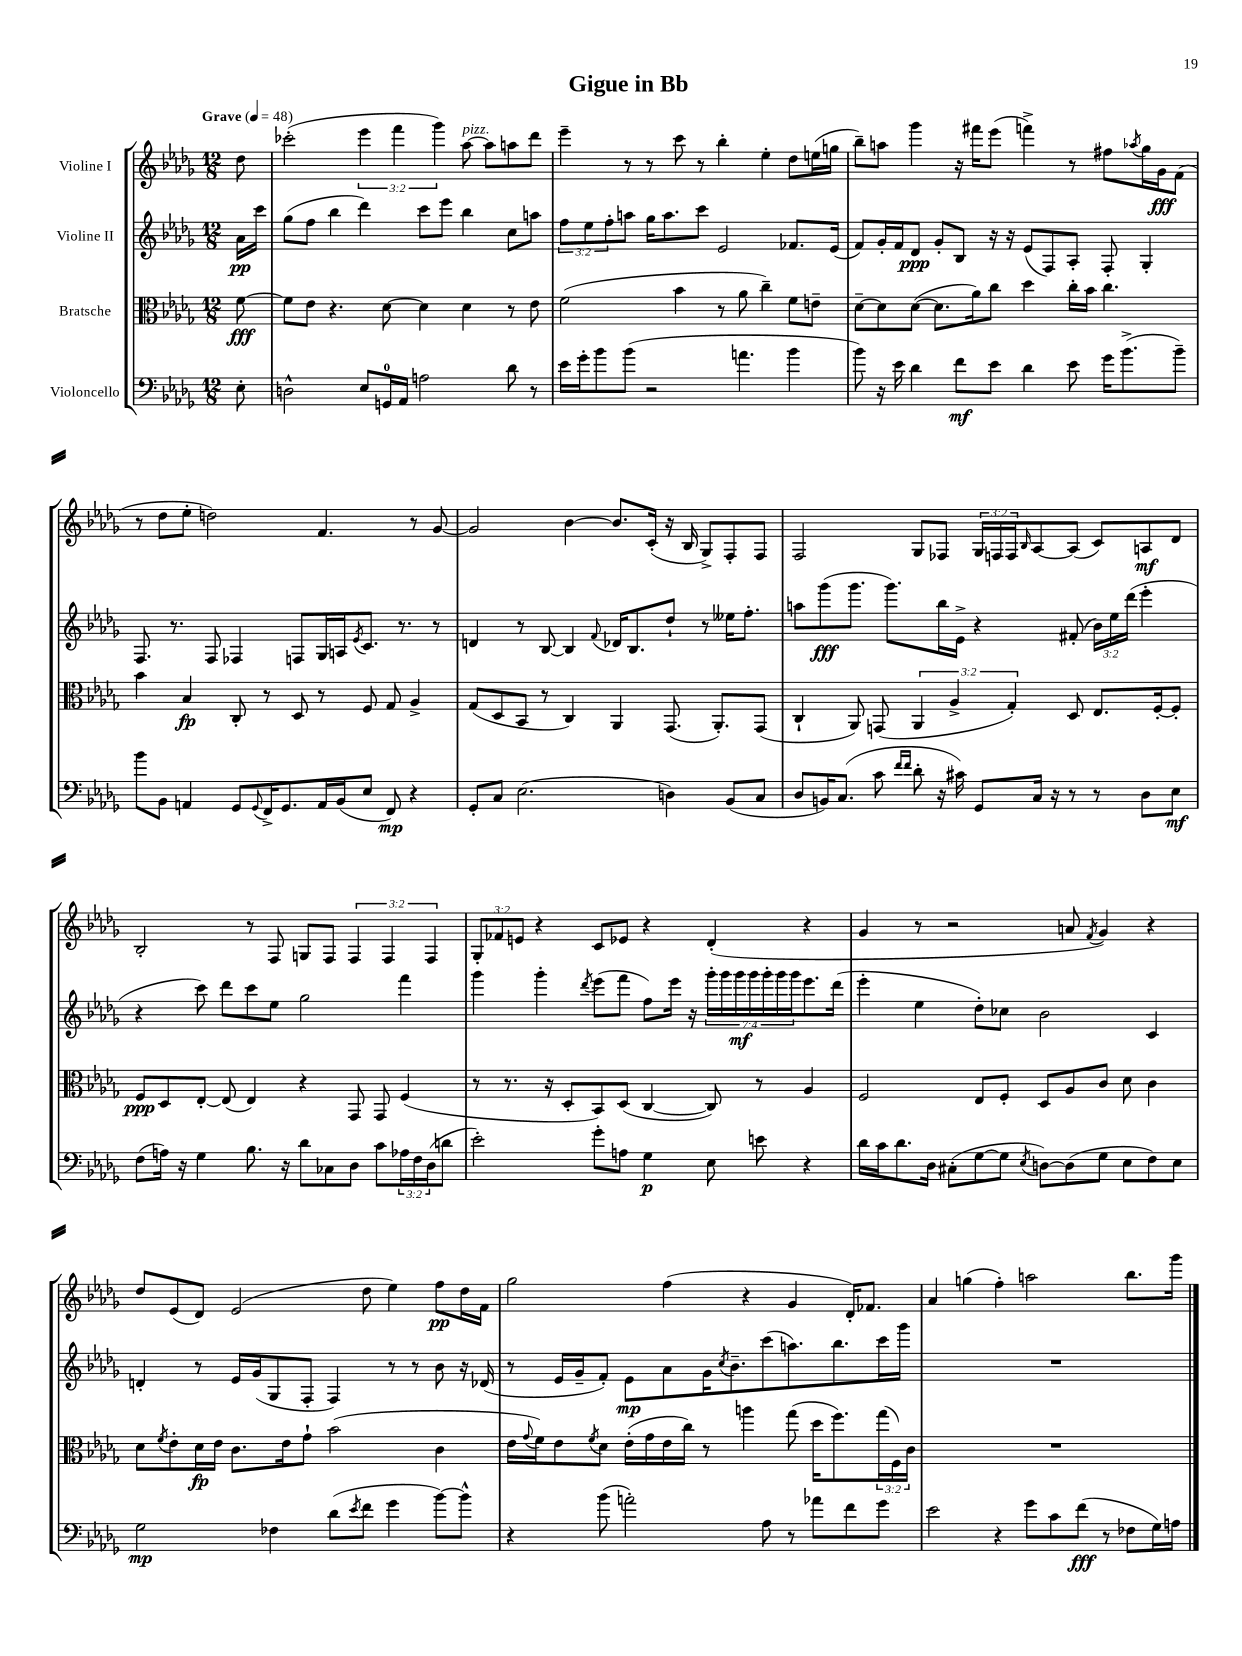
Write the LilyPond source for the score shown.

\header { title = "Gigue in Bb" }
<<
\new StaffGroup <<
\new Staff = "s0" \with { instrumentName = "Violine I" } {
    \clef treble \key des \major \numericTimeSignature \time 12/8 \override Staff.TupletNumber.text = #tuplet-number::calc-fraction-text \partial 8 \tempo "Grave" 4 = 48
    des''8 |
    ces'''2-.( \tuplet 3/2 { ees'''4 f'''4 ges'''4) } aes''8~^\markup { \italic "pizz." } aes''8 a''8 des'''8 |
    ees'''4-- r8 r8 c'''8 r8 bes''4-. ees''4-. des''8 e''16( g''16 |
    bes''8--) a''8 ges'''4 r16 fis'''16 ees'''8( f'''4->) r8 fis''8 \acciaccatura { aes''8 } ges''16 ges'16\fff f'8( |
    r8 des''8 ees''8-. d''2) f'4. r8 ges'8~ |
    ges'2 bes'4~ bes'8. c'16-.( r16 bes16 ges8->) f8-. f8 |
    f2 ges8 fes8 \tuplet 3/2 { ges16 f16 f16 } \grace { bes16 } aes8~ aes8( c'8) a8\mf des'8 |
    bes2-. r8 f8 g8 f8 \tuplet 3/2 { f4 f4 f4 } |
    \tuplet 3/2 { ges8-. fes'8 e'8 } r4 c'8 ees'8 r4 des'4-.( r4 |
    ges'4 r8 r2 a'8 \acciaccatura { f'8 } ges'4) r4 |
    des''8 ees'8( des'8) ees'2( des''8 ees''4) f''8\pp des''16 f'16 |
    ges''2 f''4( r4 ges'4 des'16-.) fes'8. |
    aes'4 g''4( f''4-.) a''2 bes''8. ges'''16 \bar "|." |
}
\new Staff = "s1" \with { instrumentName = "Violine II" } {
    \clef treble \key des \major \numericTimeSignature \time 12/8 \override Staff.TupletNumber.text = #tuplet-number::calc-fraction-text \partial 8
    aes'16\pp c'''16 |
    ges''8( f''8 bes''4 des'''4) c'''8 ees'''8 bes''4 c''8 a''8 |
    \tuplet 3/2 { f''8 ees''8 f''8-. } a''8 ges''16 a''8. c'''8 ees'2 fes'8. ees'16( |
    f'8) ges'16-. f'16 des'8\ppp ges'8-. bes8 r16 r16 ees'8( f8) aes8-. f8-. ges4-. |
    f8. r8. f8 fes4 f8 ges16 a16 \acciaccatura { ees'8 } c'8. r8. r8 |
    d'4 r8 bes8~ bes4 \appoggiatura { f'8 } des'16 bes8. des''8-! r8 eeses''16 f''8.-. |
    a''8 ges'''8\fff( ges'''8. ges'''8.) bes''16 ees'16-> r4 fis'8-.( \tuplet 3/2 { bes'16) ees''16 des'''16( } ees'''4-. |
    r4 c'''8) des'''8 c'''8 ees''8 ges''2 f'''4 |
    ges'''4 ges'''4-. \acciaccatura { des'''8 } ees'''8( f'''8 f''8) ees'''16 r16 \tuplet 7/4 { ges'''16-. ges'''16 ges'''16\mf ges'''16 ges'''16-. ges'''16 ges'''16 } ees'''8. des'''16( |
    ees'''4-. ees''4 des''8-.) ces''8 bes'2 c'4 |
    d'4-. r8 ees'16 ges'16( ges8 f8-. f4) r8 r8 bes'8 r16 des'16( |
    r8 ees'16 ges'16-- f'8-.) ees'8\mp aes'8 ges'16 \acciaccatura { c''8 } bes'8.-- c'''8( a''8.) bes''8. c'''16 ges'''16 |
    R1. \bar "|." |
}
\new Staff = "s2" \with { instrumentName = "Bratsche" } {
    \clef alto \key des \major \numericTimeSignature \time 12/8 \override Staff.TupletNumber.text = #tuplet-number::calc-fraction-text \partial 8
    f'8~\fff |
    f'8 ees'8 r4. des'8~ des'4 des'4 r8 ees'8 |
    f'2( bes'4 r8 aes'8 c''4--) f'8 e'8-- |
    des'8~-- des'8 des'8~( des'8. aes'16) c''8 des''4 c''16-. bes'16 c''4. |
    bes'4 bes4\fp c8-. r8 des8 r8 f8 ges8 aes4-> |
    ges8( des8 bes,8 r8 c4) aes,4 ges,8.( aes,8.-.) ges,8( |
    c4-! aes,8) g,8( \tuplet 3/2 { aes,4 aes4-> ges4-.) } des8 ees8. f16~-. f8-. |
    f8\ppp des8 ees8~-. ees8( ees4) r4 ges,8 ges,8 f4( |
    r8 r8. r16 des8-. bes,8) des8( c4~ c8) r8 aes4 |
    f2 ees8 f8-. des8 aes8 c'8 des'8 c'4 |
    des'8 \acciaccatura { f'8 } ees'8-. des'16\fp ees'16 c'8. ees'16 ges'8-! bes'2( c'4 |
    ees'16 \appoggiatura { ges'8 } f'16) ees'8 \acciaccatura { f'8 } des'8 ees'16-.( ges'16 ees'16 c''16) r8 a''4 ges''8( des''16 f''8.) \tuplet 3/2 { ges''16( f16) c'16 } |
    R1. \bar "|." |
}
\new Staff = "s3" \with { instrumentName = "Violoncello" } {
    \clef bass \key des \major \numericTimeSignature \time 12/8 \override Staff.TupletNumber.text = #tuplet-number::calc-fraction-text \partial 8
    ees8-. |
    d2-^ ees8 g,16-0 aes,16 a2 des'8 r8 |
    ees'16 ges'16-. bes'8 bes'8( r2 a'4. bes'4 |
    bes'8) r16 ees'16 des'4 f'8\mf ees'8 des'4 ees'8 ges'16 bes'8.->( bes'8--) |
    bes'8 bes,8 a,4 ges,8 \appoggiatura { ges,8 } f,16-> ges,8. a,16 bes,16( ees8 f,8\mp) r4 |
    ges,8-. c8 ees2.( d4) bes,8( c8 |
    des8 b,16) c8.( c'8 \grace { f'16 f'16 } des'8-. r16 cis'16) ges,8 c16 r16 r8 r8 des8 ees8\mf |
    f8( a16) r16 ges4 bes8. r16 des'8 ces8 des8 c'8 \tuplet 3/2 { aes16 f16 des16( } d'8 |
    ees'2-.) ges'8-. a8 ges4\p ees8 e'8 r4 |
    des'16 c'16 des'8. des16 cis8-.( ges8~ ges8 \acciaccatura { ees8 } d8~) d8( ges8 ees8 f8) ees8 |
    ges2\mp fes4 des'8( \acciaccatura { ees'8 } f'8 ges'4 bes'8~) bes'8-^ |
    r4 bes'8( a'2-.) aes8 r8 aes'8 f'8 ges'8 |
    ees'2 r4 ges'8 c'8 f'8\fff( r8 fes8 ges16) a16 \bar "|." |
}
>>
>>
\layout { \context { \Score \remove "Bar_number_engraver" } }
